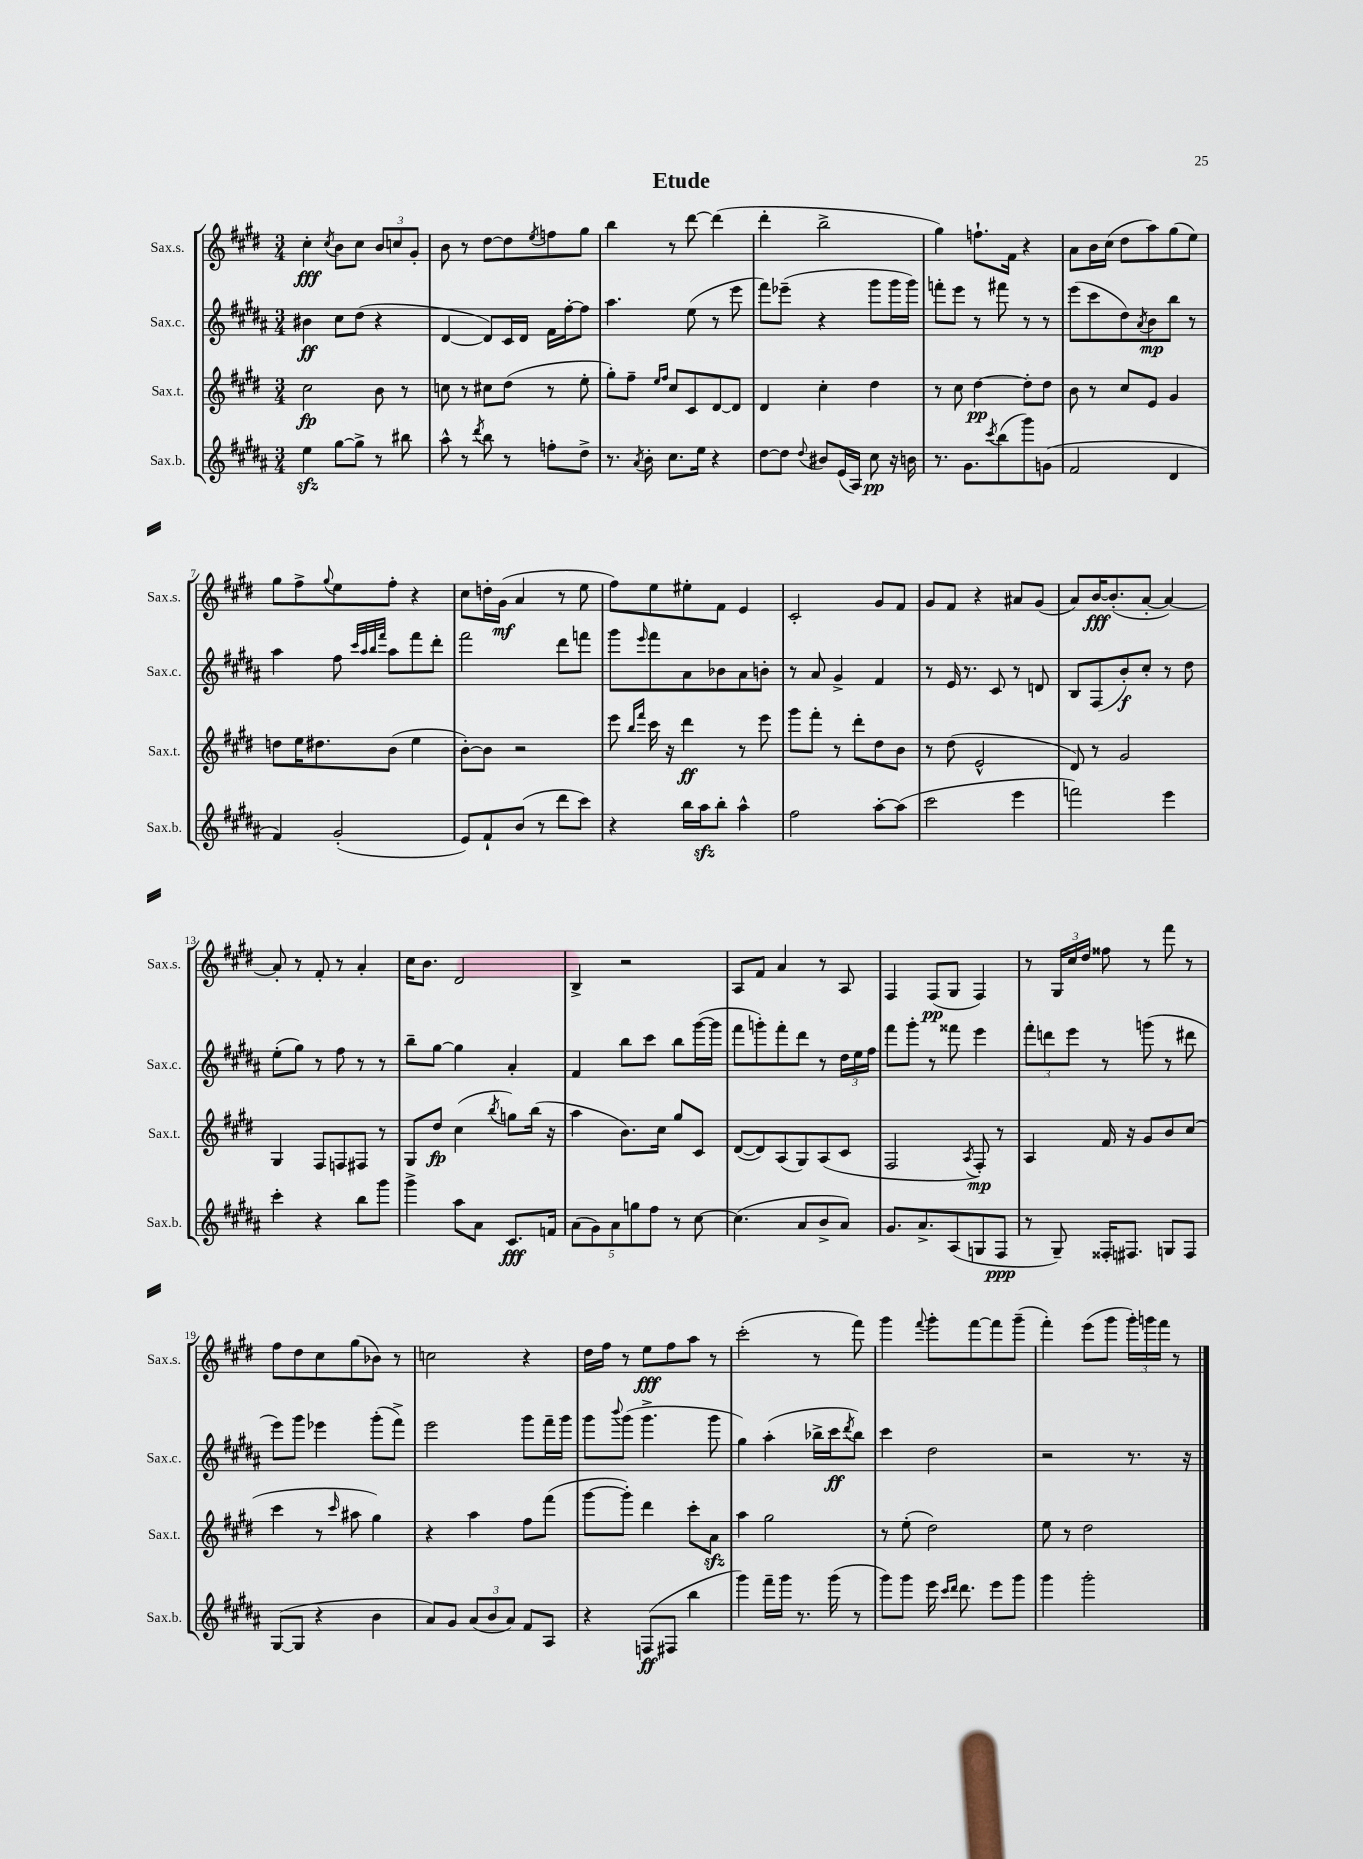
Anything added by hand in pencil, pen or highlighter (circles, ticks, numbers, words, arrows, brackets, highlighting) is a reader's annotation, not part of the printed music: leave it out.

**kern	**dynam	**kern	**dynam	**kern	**dynam	**kern	**dynam
*part4	*part4	*part3	*part3	*part2	*part2	*part1	*part1
*staff4	*staff4	*staff3	*staff3	*staff2	*staff2	*staff1	*staff1
*I"Sax.b.	*	*I"Sax.t.	*	*I"Sax.c.	*	*I"Sax.s.	*
*I'Sax.b.	*	*I'Sax.t.	*	*I'Sax.c.	*	*I'Sax.s.	*
*clefG2	*	*clefG2	*	*clefG2	*	*clefG2	*
*k[f#c#g#d#a#]	*	*k[f#c#g#d#]	*	*k[f#c#g#d#a#]	*	*k[f#c#g#d#]	*
*M3/4	*	*M3/4	*	*M3/4	*	*M3/4	*
=1	=1	=1	=1	=1	=1	=1	=1
4eezz\	.	2cc#\	fp	4b#X\	ff	4cc#'\	fff
.	.	.	.	.	.	8qcc#/	.
[8gg#\L	.	.	.	8cc#\L	.	8b\L	.
8gg#^\J]	.	.	.	(8dd#\J	.	8cc#\J	.
8r	.	8b\	.	4r	.	12b/L	.
.	.	.	.	.	.	12ccn/	.
8bb#X\	.	8r	.	.	.	.	.
.	.	.	.	.	.	12g#'/J	.
=2	=2	=2	=2	=2	=2	=2	=2
8aa#^^\	.	8ccn\	.	[4d#/	.	8b\	.
8r	.	8r	.	.	.	8r	.
8qddd#/	.	.	.	.	.	.	.
8bb\	.	8cc#X\L	.	8d#/L])	.	[8dd#\L	.
8r	.	(8dd#\J	.	16c#/L	.	8dd#\]	.
.	.	.	.	16d#/JJ	.	.	.
.	.	.	.	.	.	8qee/	.
8ffn'\L	.	8r	.	16f#\LL	.	8ffn\	.
.	.	.	.	[16ff#'\J	.	.	.
8dd#^\J	.	8ee'\	.	8ff#\J]	.	8gg#\J	.
=3	=3	=3	=3	=3	=3	=3	=3
8.r	.	8gg#'\L)	.	4.aa#\	.	4bb\	.
.	.	8ff#~\J	.	.	.	.	.
8qa#/	.	.	.	.	.	.	.
16b'\	.	.	.	.	.	.	.
.	.	16qqee/LL	.	.	.	.	.
.	.	16qqff#/JJ	.	.	.	.	.
8.cc#\L	.	8cc#/L	.	.	.	8r	.
.	.	8c#/	.	(8ee\	.	[8ddd#\	.
16ee\Jk	.	.	.	.	.	.	.
4r	.	[8d#/	.	8r	.	(4ddd#\]	.
.	.	8d#/J]	.	8eee\	.	.	.
=4	=4	=4	=4	=4	=4	=4	=4
[8dd#\L	.	4d#/	.	8fff#\L)	.	4ddd#'\	.
8dd#\J]	.	.	.	(8eee-X~\J	.	.	.
8qqdd#/	.	.	.	.	.	.	.
8b#X/L	.	4cc#'\	.	4r	.	2bb^\	.
(16e/L	.	.	.	.	.	.	.
16A#/JJ)	.	.	.	.	.	.	.
8cc#\	pp	4dd#\	.	8ggg#\L	.	.	.
16r	.	.	.	16ggg#\L	.	.	.
16bn\	.	.	.	16ggg#\JJ)	.	.	.
=5	=5	=5	=5	=5	=5	=5	=5
8.r	.	8r	.	8fffn'\L	.	4gg#\)	.
.	.	8cc#\	.	8eee\J	.	.	.
8.g#\L	.	.	.	.	.	.	.
.	.	[4dd#\	pp	8r	.	8.ffn`\L	.
8qccc#/	.	.	.	.	.	.	.
(8bb\	.	.	.	8fff#X\	.	.	.
.	.	.	.	.	.	16f#\Jk	.
8ggg#\)	.	8dd#'\L]	.	8r	.	4r	.
(8gn\J	.	8dd#\J	.	8r	.	.	.
=6	=6	=6	=6	=6	=6	=6	=6
2f#/	.	8b\	.	(8eee\L	.	8a\L	.
.	.	8r	.	8ccc#\	.	16b\L	.
.	.	.	.	.	.	(16cc#\JJ	.
.	.	8cc#/L	.	8dd#\)	.	8dd#\L	.
.	.	.	.	8qa#/	.	.	.
.	.	8e/J	.	8b\	mp	8aa\)	.
4d#/	.	4g#/	.	8bb\J	.	(8gg#\	.
.	.	.	.	8r	.	8ee\J)	.
!!LO:LB:g=z
=7	=7	=7	=7	=7	=7	=7	=7
4f#/)	.	8ddn\L	.	4aa#\	.	8gg#\L	.
.	.	16ee\K	.	.	.	8ff#^\	.
.	.	8.dd#X\	.	.	.	.	.
.	.	.	.	.	.	8qqgg#/	.
(2g#'/	.	.	.	8ff#\	.	8ee\	.
.	.	.	.	32qqccc#/LLL	.	.	.
.	.	.	.	32qqaa#/	.	.	.
.	.	.	.	32qqbb/	.	.	.
.	.	.	.	32qqfff#/JJJ	.	.	.
.	.	(8b\J	.	8aa#\L	.	8ff#'\J	.
.	.	4ee\	.	8fff#\	.	4r	.
.	.	.	.	8ddd#'\J	.	.	.
=8	=8	=8	=8	=8	=8	=8	=8
8e/L)	.	[8b'\L)	.	2fff#\	.	8cc#\L	.
8f#`/	.	8b\J]	.	.	.	16ddn'\L	.
.	.	.	.	.	.	(16g#\JJ	mf
(8b/J	.	2r	.	.	.	4a/	.
8r	.	.	.	.	.	.	.
8ddd#\L	.	.	.	8ddd#\L	.	8r	.
8ccc#\J)	.	.	.	8fffn\J	.	8ee\	.
=9	=9	=9	=9	=9	=9	=9	=9
4r	.	8eee\	.	8ggg#\L	.	8ff#\L)	.
.	.	16qqbb/LL	.	.	.	.	.
.	.	16qqfff#/JJ	.	16qqeee/	.	.	.
.	.	16ccc#\	.	8fff#\	.	8ee\	.
.	.	16r	.	.	.	.	.
16bb\LL	.	4ddd#\	ff	8a#\	.	8ee#X'\	.
16aa#zz\J	.	.	.	.	.	.	.
8bb'\J	.	.	.	8b-X\	.	8f#\J	.
4aa#^^\	.	8r	.	8a#\	.	4e/	.
.	.	8eee\	.	8bn'\J	.	.	.
=10	=10	=10	=10	=10	=10	=10	=10
2ff#\	.	8ggg#\L	.	8r	.	2c#'/	.
.	.	8fff#'\J	.	8a#/	.	.	.
.	.	8r	.	4g#^/	.	.	.
.	.	8ddd#'\L	.	.	.	.	.
[8aa#'\L	.	8dd#\	.	4f#/	.	8g#/L	.
(8aa#\J]	.	8b\J	.	.	.	8f#/J	.
=11	=11	=11	=11	=11	=11	=11	=11
2ccc#\	.	8r	.	8r	.	8g#/L	.
.	.	(8dd#\	.	16e/	.	8f#/J	.
.	.	.	.	8.r	.	.	.
.	.	2e^^/	.	.	.	4r	.
.	.	.	.	8c#/	.	.	.
4eee\	.	.	.	8r	.	8a#X/L	.
.	.	.	.	8dn/	.	(8g#/J	.
=12	=12	=12	=12	=12	=12	=12	=12
2fffn\)	.	8d#/)	.	8B/L	.	8a/L)	.
.	.	8r	.	(8F#/	.	[16b/K	fff
.	.	.	.	.	.	(8.b'/]	.
.	.	2g#/	.	8b'/)	f	.	.
.	.	.	.	8cc#'/J	.	[8a'/J	.
4eee\	.	.	.	8r	.	4a/_)	.
.	.	.	.	8dd#\	.	.	.
!!LO:LB:g=z
=13	=13	=13	=13	=13	=13	=13	=13
4ccc#'\	.	4G#/	.	(8ee'\L	.	8a'/]	.
.	.	.	.	8gg#\J)	.	8r	.
4r	.	8F#/L	.	8r	.	8f#'/	.
.	.	8Fn/	.	8ff#\	.	8r	.
8bb\L	.	8F#X/J	.	8r	.	4a'/	.
8ggg#\J	.	8r	.	8r	.	.	.
=14	=14	=14	=14	=14	=14	=14	=14
4ggg#^\	.	8G#/L	.	8bb~\L	.	16cc#\KL	.
.	.	.	.	.	.	8.b\J	.
.	.	8dd#/J	fp	[8gg#\J	.	.	.
8aa#\L	.	(4cc#\	.	4gg#\]	.	2d#/	.
8a#\J	.	.	.	.	.	.	.
.	.	8qbb/	.	.	.	.	.
8.c#/L	fff	8ggn\L)	.	4a#'/	.	.	.
.	.	(16bb\Jk	.	.	.	.	.
16fn/Jk	.	16r	.	.	.	.	.
=15	=15	=15	=15	=15	=15	=15	=15
(10a#\L	.	4aa\	.	4f#/	.	4B^/	.
10g#\)	.	.	.	.	.	.	.
10a#\	.	.	.	.	.	.	.
.	.	8.b\L)	.	8bb\L	.	2r	.
10ggn\	.	.	.	.	.	.	.
.	.	.	.	8ccc#\J	.	.	.
10ff#\J	.	.	.	.	.	.	.
.	.	16cc#\Jk	.	.	.	.	.
8r	.	8gg#/L	.	8bb\L	.	.	.
[8cc#\	.	8c#/J	.	([16ggg#\L	.	.	.
.	.	.	.	16ggg#\JJ]	.	.	.
=16	=16	=16	=16	=16	=16	=16	=16
(4.cc#\]	.	([8d#/L	.	8fff#\L	.	8A/L	.
.	.	8d#/])	.	8gggn'\)	.	8f#/J	.
.	.	(8A/	.	8fff#'\	.	4a/	.
8a#/L	.	8G#/)	.	8ddd#\J	.	.	.
8b^/	.	(8A/	.	8r	.	8r	.
8a#/J)	.	8c#/J	.	24dd#\LL	.	8A/	.
.	.	.	.	24ee\	.	.	.
.	.	.	.	24ff#\JJ	.	.	.
=17	=17	=17	=17	=17	=17	=17	=17
8.g#/L	.	2F#/	.	8fff#\L	.	4F#/	.
.	.	.	.	8ggg#'\J	.	.	.
8.a#^/	.	.	.	.	.	.	.
.	.	.	.	8r	.	(8F#/L	pp
(8A#/	.	.	.	8fff##X\	.	8G#/J	.
.	.	8qA/	.	.	.	.	.
8Gn/	.	8F#'/)	mp	4eee\	.	4F#/)	.
8F#/J	ppp	8r	.	.	.	.	.
=18	=18	=18	=18	=18	=18	=18	=18
8r	.	4A/	.	12fff#'\L	.	8r	.
.	.	.	.	12dddn\	.	.	.
8G#~/)	.	.	.	.	.	24G#/LL	.
.	.	.	.	12eee\J	.	24cc#/	.
.	.	.	.	.	.	24dd#/JJ	.
16F##X'/KL	.	16f#/	.	8r	.	8ff##X\	.
8.F#X/J	.	16r	.	.	.	.	.
.	.	8g#/L	.	(8gggn\	.	8r	.
8Gn/L	.	8b/	.	8r	.	8fff#\	.
8F#/J	.	(8cc#/J	.	8ddd#X\	.	8r	.
!!LO:LB:g=z
=19	=19	=19	=19	=19	=19	=19	=19
([8G#/L	.	4ccc#\	.	8eee\L)	.	8ff#\L	.
8G#/J]	.	.	.	8ggg#\J	.	8dd#\	.
4r	.	8r	.	4eee-X\	.	8cc#\	.
.	.	16qqccc#/	.	.	.	.	.
.	.	8aa#X\	.	.	.	(8gg#\	.
4b\	.	4gg#\)	.	(8ggg#'\L	.	8b-X\J)	.
.	.	.	.	8fff#^\J)	.	8r	.
=20	=20	=20	=20	=20	=20	=20	=20
8a#/L)	.	4r	.	2eee\	.	2ccn\	.
8g#/J	.	.	.	.	.	.	.
(12a#/L	.	4aa\	.	.	.	.	.
12b/	.	.	.	.	.	.	.
12a#/J)	.	.	.	.	.	.	.
8f#/L	.	8ff#\L	.	8ggg#\L	.	4r	.
8A#/J	.	(8fff#\J	.	16fff#~\L	.	.	.
.	.	.	.	16ggg#\JJ	.	.	.
=21	=21	=21	=21	=21	=21	=21	=21
4r	.	[8ggg#\L	.	8ggg#\L	.	16dd#\LL	.
.	.	.	.	.	.	16ff#\JJ	.
.	.	.	.	8qqbbb/	.	.	.
.	.	8ggg#'\J])	.	(8ggg#\J	.	8r	.
(8Fn/L	ff	4ddd#\	.	4.ggg#^\	.	8ee\L	fff
8F#X/J	.	.	.	.	.	8ff#\	.
4bb\	.	8ccc#'\L	.	.	.	8aa\J	.
.	.	8azz\J	.	8ggg#\	.	8r	.
=22	=22	=22	=22	=22	=22	=22	=22
4ggg#\)	.	4aa\	.	4gg#\)	.	(2ccc#'\	.
16fff#~\LL	.	2gg#\	.	(4aa#'\	.	.	.
16ggg#\JJ	.	.	.	.	.	.	.
8.r	.	.	.	.	.	.	.
.	.	.	.	16bb-X^\LL	.	8r	.
(16ggg#\	.	.	.	16ccc#\J	ff	.	.
.	.	.	.	8qddd#/	.	.	.
8r	.	.	.	8bb-\J)	.	8fff#\)	.
=23	=23	=23	=23	=23	=23	=23	=23
8ggg#\L)	.	8r	.	4ccc#\	.	4ggg#\	.
8ggg#\J	.	(8ee'\	.	.	.	.	.
.	.	.	.	.	.	8qqfff#/	.
16eee\	.	2dd#\)	.	2dd#\	.	8ggg#'\L	.
16qqccc#/LL	.	.	.	.	.	.	.
16qqddd#/JJ	.	.	.	.	.	.	.
8.ddd#\	.	.	.	.	.	.	.
.	.	.	.	.	.	[8fff#\	.
8eee\L	.	.	.	.	.	8fff#\]	.
8ggg#\J	.	.	.	.	.	(8ggg#~\J	.
=24	=24	=24	=24	=24	=24	=24	=24
4ggg#\	.	8ee\	.	2r	.	4fff#'\)	.
.	.	8r	.	.	.	.	.
2ggg#'\	.	2dd#\	.	.	.	(8eee\L	.
.	.	.	.	.	.	8ggg#\J	.
.	.	.	.	8.r	.	24ggg#'\LL)	.
.	.	.	.	.	.	24gggn\	.
.	.	.	.	.	.	24fff#\JJ	.
.	.	.	.	.	.	8r	.
.	.	.	.	16r	.	.	.
==	==	==	==	==	==	==	==
*-	*-	*-	*-	*-	*-	*-	*-
